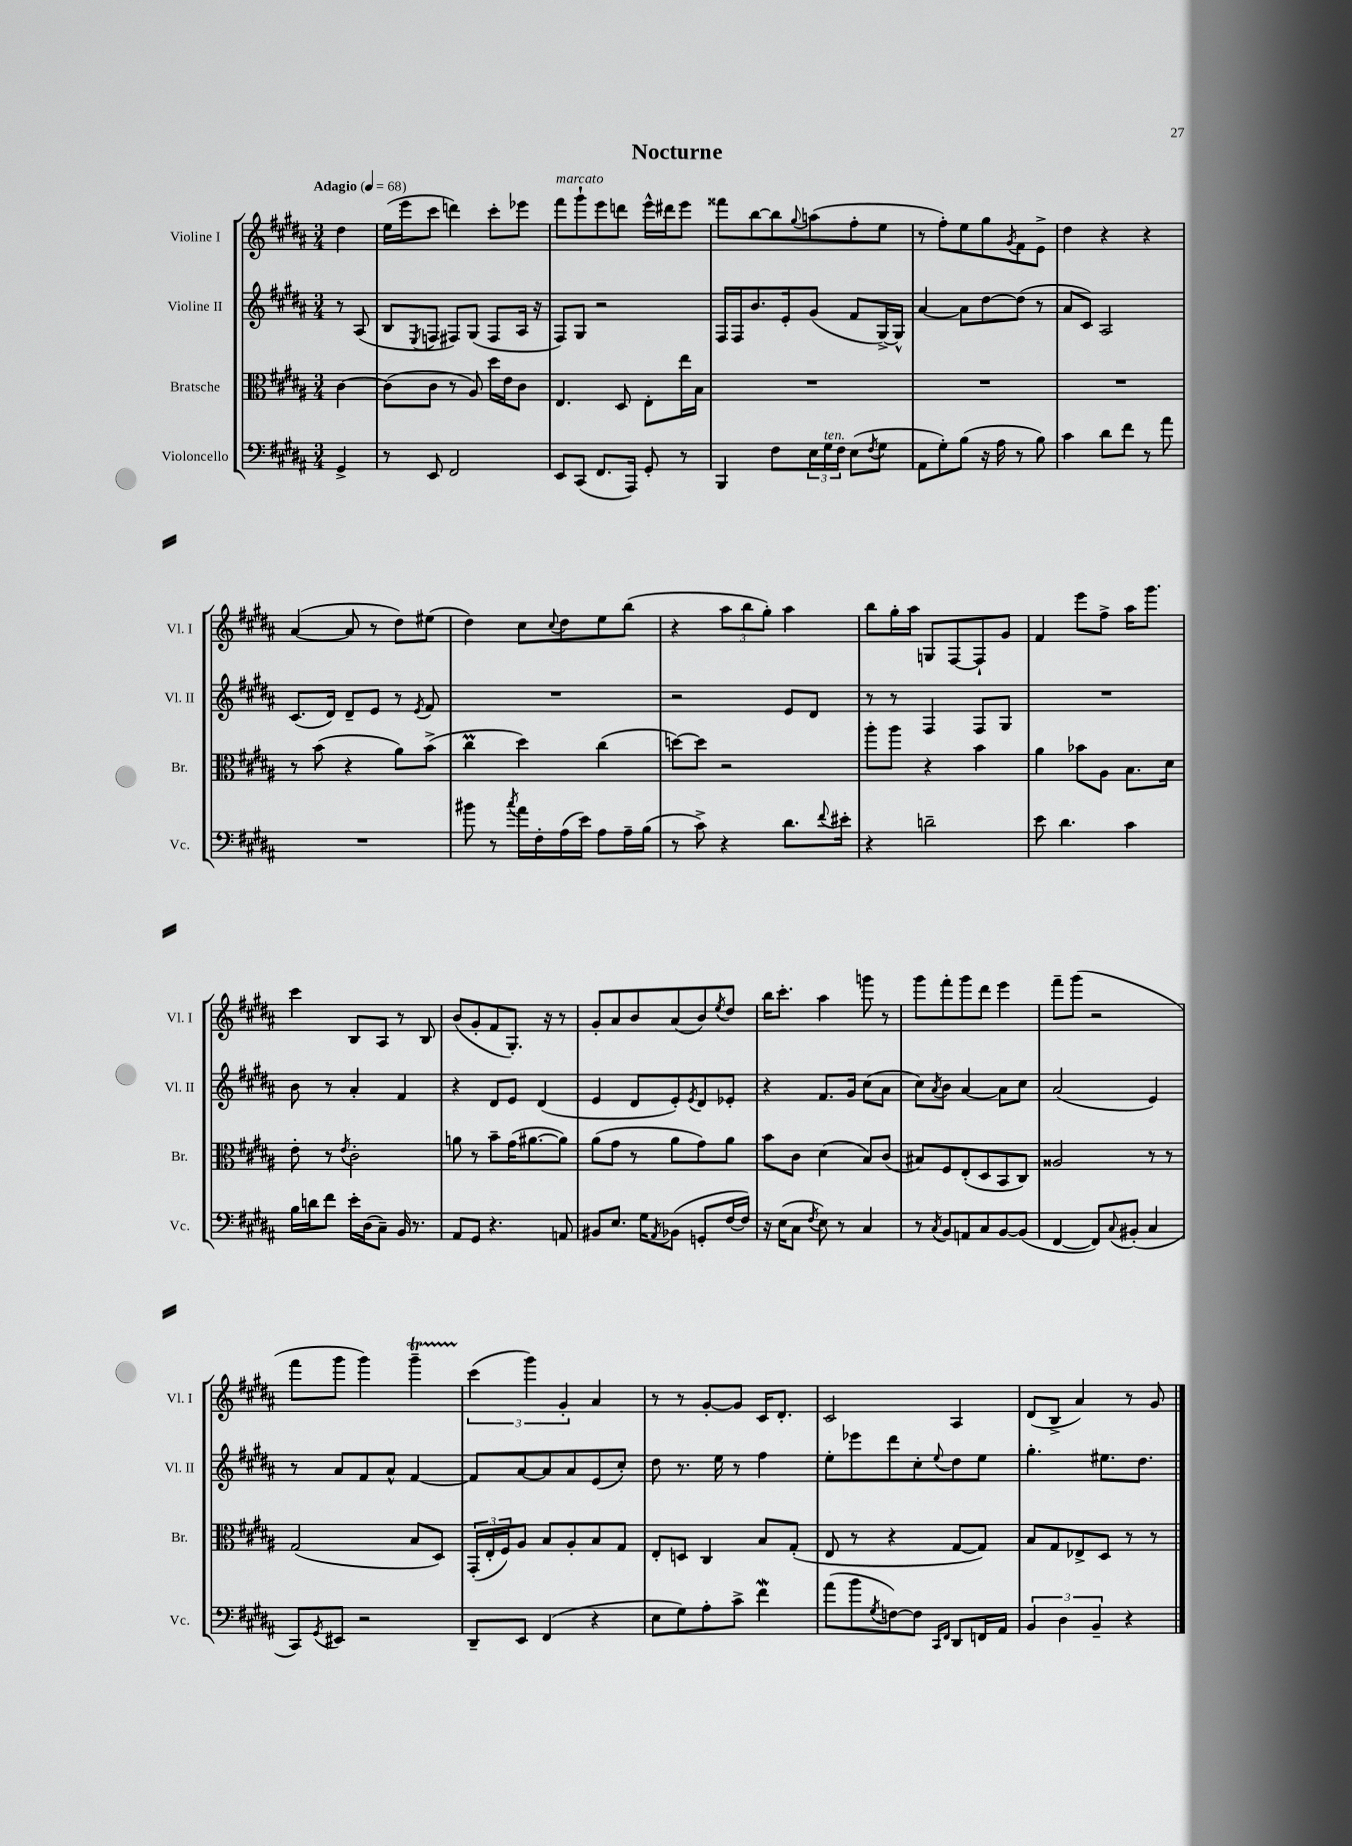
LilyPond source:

\header { title = "Nocturne" }
<<
\new StaffGroup <<
\new Staff = "s0" \with { instrumentName = "Violine I" shortInstrumentName = "Vl. I" } {
    \clef treble \key b \major \numericTimeSignature \time 3/4 \partial 4 \tempo "Adagio" 4 = 68
    dis''4 |
    e''16( e'''16 cis'''8 d'''4) cis'''8-. ees'''8 |
    fis'''8^\markup { \italic "marcato" } gis'''8-! e'''8 d'''8 e'''16-^ dis'''16 e'''8 |
    fisis'''8 b''8~ b''8 \appoggiatura { gis''8 } a''8( fis''8-. e''8 |
    r8 fis''8-.) e''8 gis''8 \acciaccatura { gis'8 } fis'8 e'8-> |
    dis''4 r4 r4 |
    ais'4~( ais'8 r8 dis''8) eis''8( |
    dis''4) cis''8 \appoggiatura { cis''8 } dis''8 e''8 b''8( |
    r4 \tuplet 3/2 { ais''8 b''8 gis''8-.) } ais''4 |
    b''8 gis''16-. ais''16 g8 fis8~ fis8-! gis'8 |
    fis'4 e'''8 fis''8-> ais''16 gis'''8. |
    cis'''4 b8 ais8 r8 b8 |
    b'8( gis'8-. fis'8 gis8.-.) r16 r8 |
    gis'8-. ais'8 b'8 ais'8( b'8) \acciaccatura { e''8 } dis''8 |
    b''16 cis'''8.-. ais''4 g'''8 r8 |
    gis'''8 fis'''8-. gis'''8 dis'''8 e'''4 |
    fis'''8-- gis'''8( r2 |
    fis'''8 gis'''8 gis'''4) gis'''4--\startTrillSpan |
    \tuplet 3/2 { cis'''4\stopTrillSpan( gis'''4) gis'4-. } ais'4 |
    r8 r8 gis'8~-. gis'8 cis'16 dis'8.-. |
    cis'2 ais4 |
    dis'8( b8-> ais'4) r8 gis'8 \bar "|." |
}
\new Staff = "s1" \with { instrumentName = "Violine II" shortInstrumentName = "Vl. II" } {
    \clef treble \key b \major \numericTimeSignature \time 3/4 \partial 4
    r8 ais8( |
    b8 \acciaccatura { e8 } f8 fis8) gis8( fis8 ais16 r16 |
    fis8) gis8 r2 |
    fis16 fis16 b'8. e'16-. gis'8( fis'8 gis16~->) gis16-^ |
    ais'4~ ais'8 dis''8~ dis''8( r8 |
    ais'8 cis'8) ais2 |
    cis'8.( dis'16) dis'8-- e'8 r8 \acciaccatura { e'8 } fis'8 |
    R2. |
    r2 e'8 dis'8 |
    r8 r8 fis4 fis8 gis8 |
    R2. |
    b'8 r8 ais'4-. fis'4 |
    r4 dis'8 e'8 dis'4( |
    e'4 dis'8 e'8-.) \acciaccatura { e'8 } dis'8 ees'8-. |
    r4 fis'8. gis'16 cis''8( ais'8 |
    cis''8) \acciaccatura { ais'8 } b'8 ais'4~ ais'8 cis''8 |
    ais'2( e'4) |
    r8 ais'8 fis'8 ais'8-^ fis'4~ |
    fis'8 ais'8~ ais'8 ais'8 e'8( cis''8-.) |
    dis''8 r8. e''16 r8 fis''4 |
    e''8-. ees'''8 dis'''8 cis''8-. \appoggiatura { e''8 } dis''8 e''8 |
    gis''4.-. eis''8. dis''8. \bar "|." |
}
\new Staff = "s2" \with { instrumentName = "Bratsche" shortInstrumentName = "Br." } {
    \clef alto \key b \major \numericTimeSignature \time 3/4 \partial 4
    cis'4~ |
    cis'8( cis'8 r8 ais8) dis''16 e'16 cis'8 |
    e4. dis8 e8-. e''16 b16 |
    R2. |
    R2. |
    R2. |
    r8 b'8( r4 ais'8) b'8->( |
    cis''4\prall dis''4) cis''4( |
    d''8~) d''8 r2 |
    ais''8-. ais''8 r4 b'4 |
    ais'4 bes'8 ais8 b8. dis'16 |
    e'8-. r8 \acciaccatura { e'8 } cis'2-. |
    a'8 r8 b'8-- gis'16( ais'8.~ ais'8) |
    ais'8( gis'8 r8 ais'8 gis'8) ais'8 |
    b'8 cis'8 dis'4( b8) cis'8( |
    bis8) fis8 e8-.( dis8 b,8 cis8) |
    aisis2 r8 r8 |
    gis2( b8 dis8) |
    \tuplet 3/2 { gis,16-.( e16-. fis16) } ais8 b8 ais8-. b8 gis8 |
    e8-. d8 cis4 b8 gis8-.( |
    e8 r8 r4 gis8~ gis8) |
    b8 gis8 ees8-> dis8 r8 r8 \bar "|." |
}
\new Staff = "s3" \with { instrumentName = "Violoncello" shortInstrumentName = "Vc." } {
    \clef bass \key b \major \numericTimeSignature \time 3/4 \partial 4
    gis,4-> |
    r8 e,8 fis,2 |
    e,8 cis,8( fis,8. ais,,16) gis,8-. r8 |
    b,,4 fis8 \tuplet 3/2 { e16 gis16^\markup { \italic "ten." } fis16 } e8( \acciaccatura { fis8 } gis8 |
    ais,8 gis8-.) b8( r16 ais16 r8 b8) |
    cis'4 dis'8 fis'8 r8 ais'8 |
    R2. |
    bis'8 r8 \acciaccatura { cis''8 } ais'16 fis16-. ais16( e'16) ais8 ais16-- b16( |
    r8 cis'8->) r4 dis'8. \appoggiatura { fis'8 } eis'16-. |
    r4 d'2-- |
    e'8 dis'4. cis'4 |
    b16 d'16 fis'8 e'16-. dis16( cis8--) b,16 r8. |
    ais,8 gis,8 r4. a,8 |
    bis,8 e8. gis16 \acciaccatura { ais,8 } bes,8( g,8-. fis16~ fis16) |
    r16 e16( cis8 \acciaccatura { fis8 } e8) r8 cis4 |
    r8 \acciaccatura { cis8 } b,8 a,8 cis8 b,8~ b,8( |
    fis,4~ fis,8) \appoggiatura { cis8 } bis,8-.( cis4 |
    cis,8) \acciaccatura { gis,8 } eis,8 r2 |
    dis,8-- e,8 fis,4( r4 |
    e8 gis8) ais8-. cis'8-> fis'4\mordent |
    ais'8( b'8 \acciaccatura { gis8 } f8~) f8 \grace { cis,16 fis,16 } dis,8 f,16 ais,16 |
    \tuplet 3/2 { b,4 dis4 b,4-- } r4 \bar "|." |
}
>>
>>
\layout { \context { \Score \remove "Bar_number_engraver" } }
